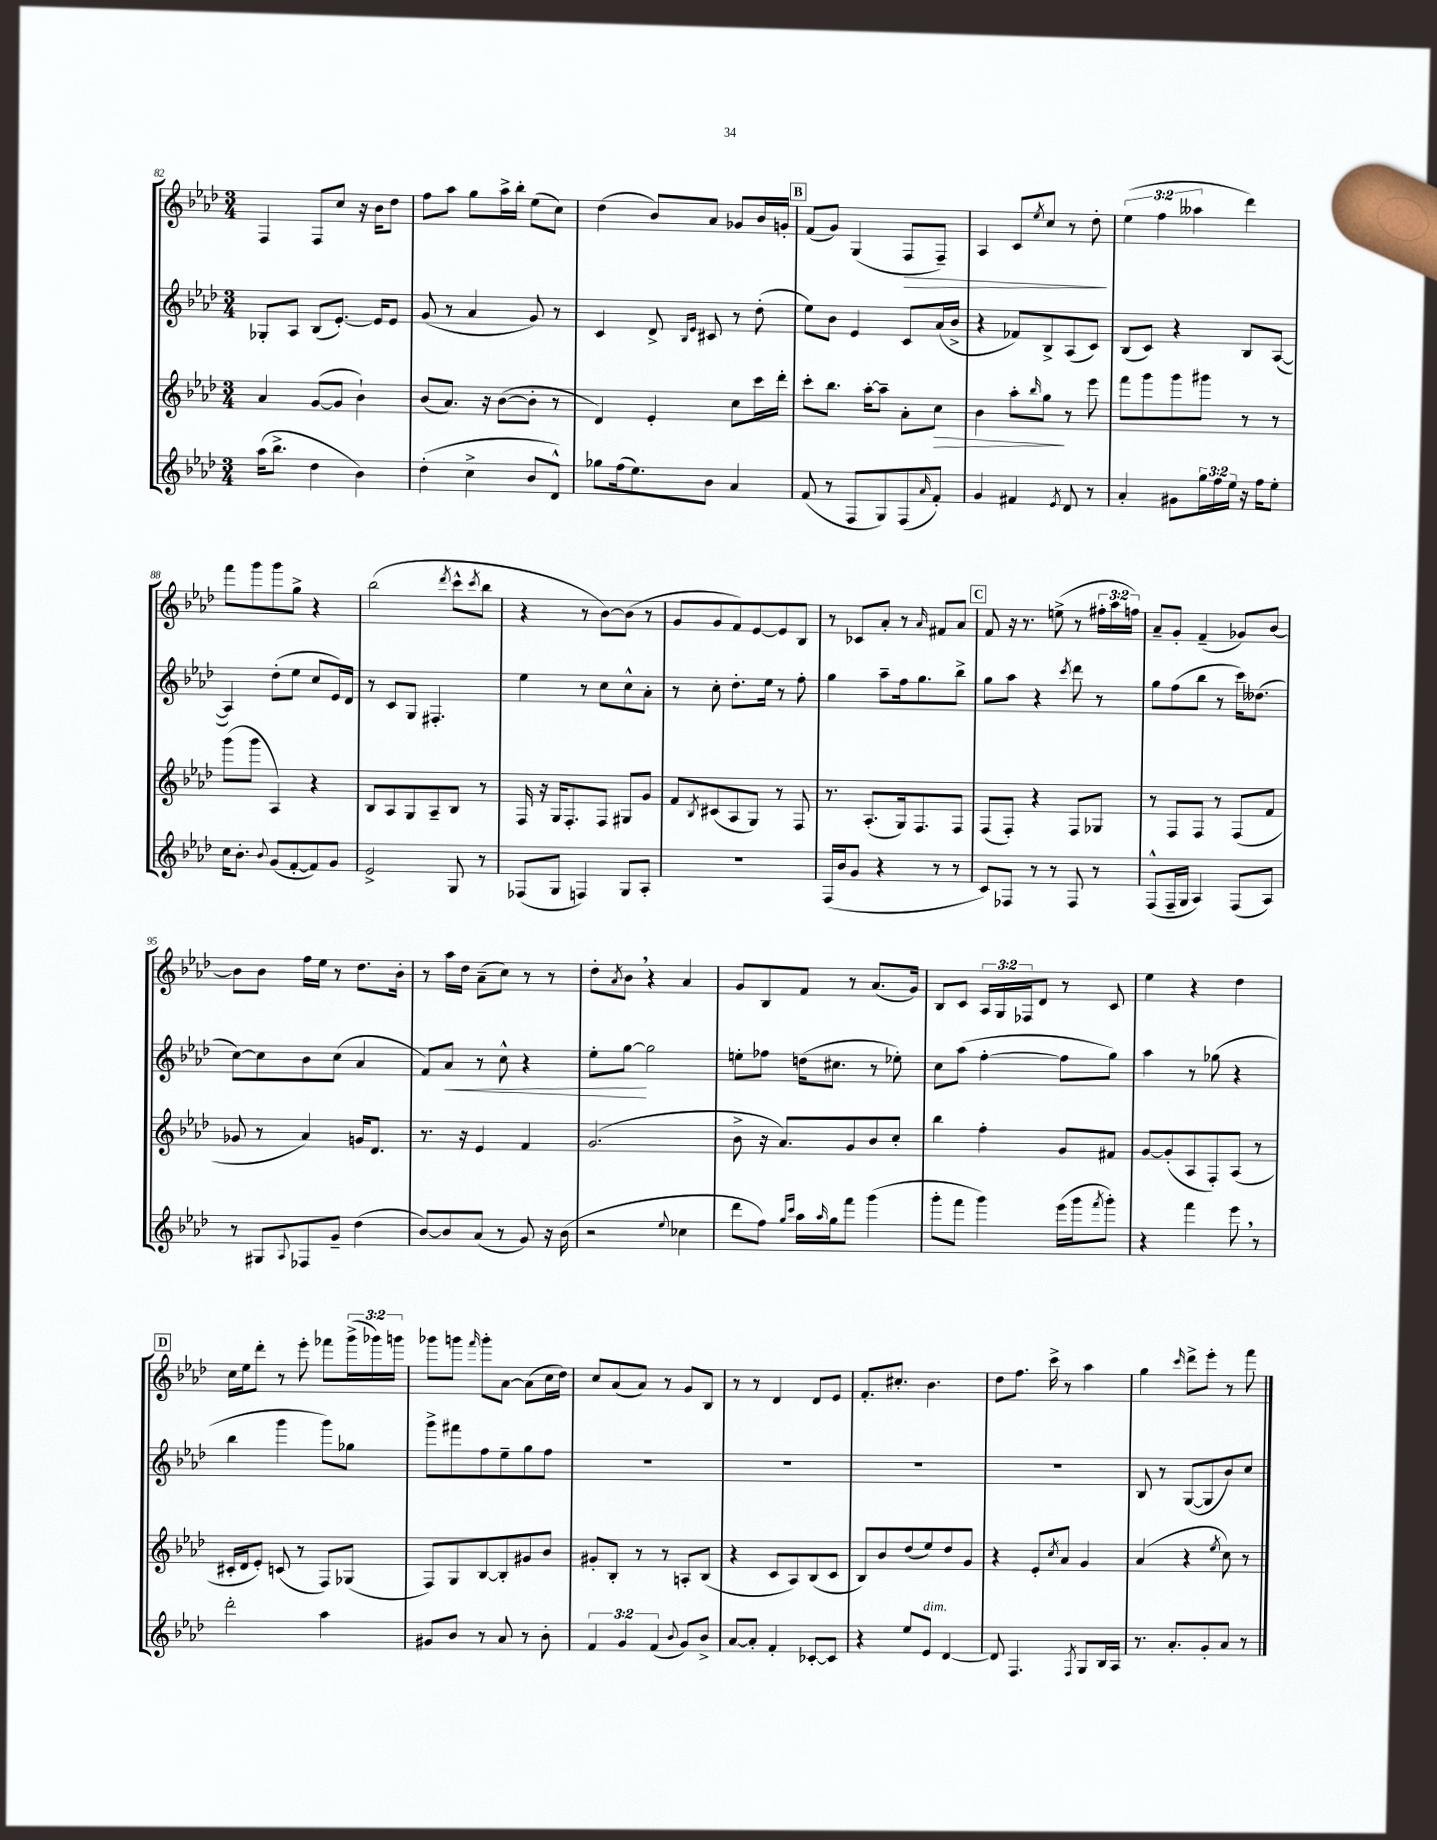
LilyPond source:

<<
\new StaffGroup <<
\new Staff = "s0" {
    \clef treble \key aes \major \numericTimeSignature \time 3/4 \override Staff.TupletNumber.text = #tuplet-number::calc-fraction-text
    f4 f8 c''8 r16 bes'16 des''8 |
    f''8 aes''8 g''8 aes''16-> bes''16-. ees''8( c''8) |
    des''4( bes'8) aes'8 ges'8 bes'16 g'16-. |
    \mark \markup { \box "B" } f'8( g'8) g4( f8\> f8--) |
    aes4 c'8 \acciaccatura { ees''8 } c''8 r8 des''8-.\! |
    \tuplet 3/2 { ees''4( f''4 aeses''4 } des'''4) |
    f'''8 g'''8 g'''8 g''8-> r4 |
    bes''2( \acciaccatura { des'''8 } c'''8-^ \acciaccatura { c'''8 } bes''8 |
    r4 r8 bes'8~) bes'8( r8 |
    g'8 g'8 f'8) ees'8~ ees'8 bes8 |
    r8 ces'8 aes'8-. r8 \grace { aes'16 } fis'8 aes'8 |
    \mark \markup { \box "C" } f'8 r16 r8. e''8->( r8 \tuplet 3/2 { fis''16-. aes''16 f''16) } |
    aes'8-- g'8-. f'4--( ges'8) bes'8~ |
    bes'8 bes'8 f''16 ees''16 r8 des''8. bes'16-. |
    r8 aes''16 des''16 aes'8--( c''8) r8 r8 |
    des''8-. \acciaccatura { aes'8 } bes'8 \breathe r4 aes'4 |
    g'8 bes8 f'8 r8 aes'8.( g'16) |
    bes8 c'8 \tuplet 3/2 { aes16 g16 fes16 } des'8 r8 c'8 |
    ees''4 r4 des''4 |
    \mark \markup { \box "D" } c''16 ees''16 des'''8-. r8 ees'''8-. fes'''8 \tuplet 3/2 { g'''16->( ges'''16) g'''16 } |
    ges'''8 g'''8 \grace { f'''16 } g'''8-. aes'8~ aes'8( c''16 des''16) |
    c''8 aes'8( aes'8) r8 g'8 bes8 |
    r8 r8 des'4 des'8 ees'8 |
    f'8.-. cis''8.-. bes'4. |
    des''8 f''8. c'''16-> r8 aes''4 |
    g''4 \grace { c'''16 } des'''8-> ees'''8-. r8 f'''8 \bar "|." |
}
\new Staff = "s1" {
    \clef treble \key aes \major \numericTimeSignature \time 3/4
    ges8-. aes8 bes8( ees'8.~-.) ees'16 ees'8 |
    g'8( r8 aes'4 g'8) r8 |
    c'4 des'8-> \grace { bes16 ees'16 } cis'8 r8 des''8-.( |
    \mark \markup { \box "B" } ees''8) bes'8 ees'4 c'8 aes'16( bes'16-> |
    r4 fes'8) bes8-> aes8( c'8) |
    bes8( c'8) r4 bes8 aes8~( |
    aes4) des''8-.( ees''8 c''8 ees'16) des'16 |
    r8 c'8 g8 fis4.-. |
    ees''4 r8 c''8 c''8-^ aes'8-. |
    r8 c''8-. des''8.-. ees''16 r8 f''8-. |
    g''4 aes''8-- f''16 g''8. bes''8-> |
    \mark \markup { \box "C" } g''8 aes''8 r4 \acciaccatura { c'''8 } des'''8 r8 |
    g''8 f''8( bes''8 r8 c'''16) deses''8.( |
    c''8~) c''8 bes'8 c''8( aes'4 |
    f'8) aes'8\< r8 c''8-^ r4 |
    ees''8-. g''8~\! g''2 |
    e''8-. fes''8 d''16( cis''8. r8 ees''8-.) |
    c''8 aes''8( f''4~-. f''8 g''8) |
    aes''4 r8 ges''8( r4 |
    \mark \markup { \box "D" } bes''4 g'''4 g'''8) ges''8 |
    g'''8-> fis'''8 f''8 ees''8-- g''8 f''8 |
    R2. |
    R2. |
    R2. |
    R2. |
    bes8 r8 g8~( g8 bes'8) c''8 \bar "|." |
}
\new Staff = "s2" {
    \clef treble \key aes \major \numericTimeSignature \time 3/4
    aes'4 g'8~( g'8 bes'4-!) |
    bes'8( aes'8.) r16 bes'8~( bes'8-. r8 |
    des'4) ees'4-. c''8 c'''16 des'''16-. |
    \mark \markup { \box "B" } c'''8-. bes''8. aes''16~-. aes''8-- aes'8-. c''8\> |
    bes'4 aes''8-. \grace { bes''16 } g''8\! r8 ees'''8 |
    f'''8 g'''8 g'''8 gis'''8 r8 r8 |
    g'''8( g'''8 aes4) r4 |
    bes8 aes8 g8 aes8-- bes8 r8 |
    f16 r16 g16 f8.-. f8 gis8 g'8 |
    f'8 \acciaccatura { bes8 } cis'8( aes8 g8) r8 f8 |
    r8. aes8.-.( g16) f8. f8 |
    \mark \markup { \box "C" } f8( f8-.) r4 f8 ges8 |
    r8 f8 f8 r8 f8( f'8 |
    ges'8 r8 aes'4) g'16 des'8. |
    r8. r16 ees'4 f'4 |
    g'2.( |
    bes'8-> r16 aes'8.) g'8 bes'8 c''8-. |
    bes''4 f''4-. g'8 fis'8 |
    g'8~ g'8-.( aes8 f8-.) aes8( r8 |
    \mark \markup { \box "D" } cis'16-. des'16 ees'8-.) c'8( r8 f8) ges8( |
    f8) g8 bes8~ bes8-. gis'8 bes'8 |
    gis'8-. bes8-. r8 r8 a8-. bes8( |
    r4 c'8 aes8) bes8( c'8 |
    bes8) bes'8 des''8( ees''8) des''8 g'8 |
    r4 ees'8-. \acciaccatura { c''8 } aes'8 g'4 |
    aes'4( r4 \acciaccatura { ees''8 } c''8) r8 \bar "|." |
}
\new Staff = "s3" {
    \clef treble \key aes \major \numericTimeSignature \time 3/4 \override Staff.TupletNumber.text = #tuplet-number::calc-fraction-text
    aes''16( bes''8.-> des''4 bes'4) |
    des''4-.( c''4-> bes'8 des'8-^) |
    ges''8 f''16( ees''8.) bes'8 aes'4 |
    \mark \markup { \box "B" } f'8( r8 f8 g8) f8( \grace { aes'16 } f'8-.) |
    g'4 fis'4 \acciaccatura { ees'8 } des'8 r8 |
    aes'4-. gis'8 \tuplet 3/2 { g''16 f''16 ees''16 } r16 f''16 ees''8-. |
    c''16 bes'8.-. \appoggiatura { bes'8 } g'8( f'8~-. f'8) g'8 |
    ees'2-> g8 r8 |
    fes8( g8 f4) g8 aes8-. |
    R2. |
    f16( bes'16 g'8 r4 r8 r8 |
    \mark \markup { \box "C" } c'8) fes8 r8 r8 fes8 r8 |
    f8-^( f16-- g16 aes4) f8( aes8) |
    r8 gis8 \appoggiatura { aes8 } fes8 g'8-- des''4( |
    bes'8~) bes'8 aes'8( r8 g'8) r16 bes'16( |
    r2 \appoggiatura { ees''8 } ces''4 |
    des'''8 f''8) \grace { g''16 c'''16 } aes''16 \grace { aes''16 } g''16 f'''8 g'''4( |
    g'''8-. f'''8 g'''4) ees'''16( g'''16 \acciaccatura { f'''8 } g'''8-.) |
    r4 f'''4 ees'''8 \breathe r8 |
    \mark \markup { \box "D" } des'''2-. aes''4 |
    gis'8 bes'8 r8 aes'8 r8 bes'8-. |
    \tuplet 3/2 { f'4 g'4 f'4( } \appoggiatura { bes'8 } g'8) bes'8-> |
    aes'8~ aes'8-. f'4-. ces'8~-. ces'8 |
    r4 ees''8 ees'8^\markup { \italic "dim." } des'4~ |
    des'8 f4. \acciaccatura { f8 } g8 bes16 aes16 |
    r8. aes'8.-. g'8-. aes'8 r8 \bar "|." |
}
>>
>>
\layout { \context { \Score currentBarNumber = #82 } }
